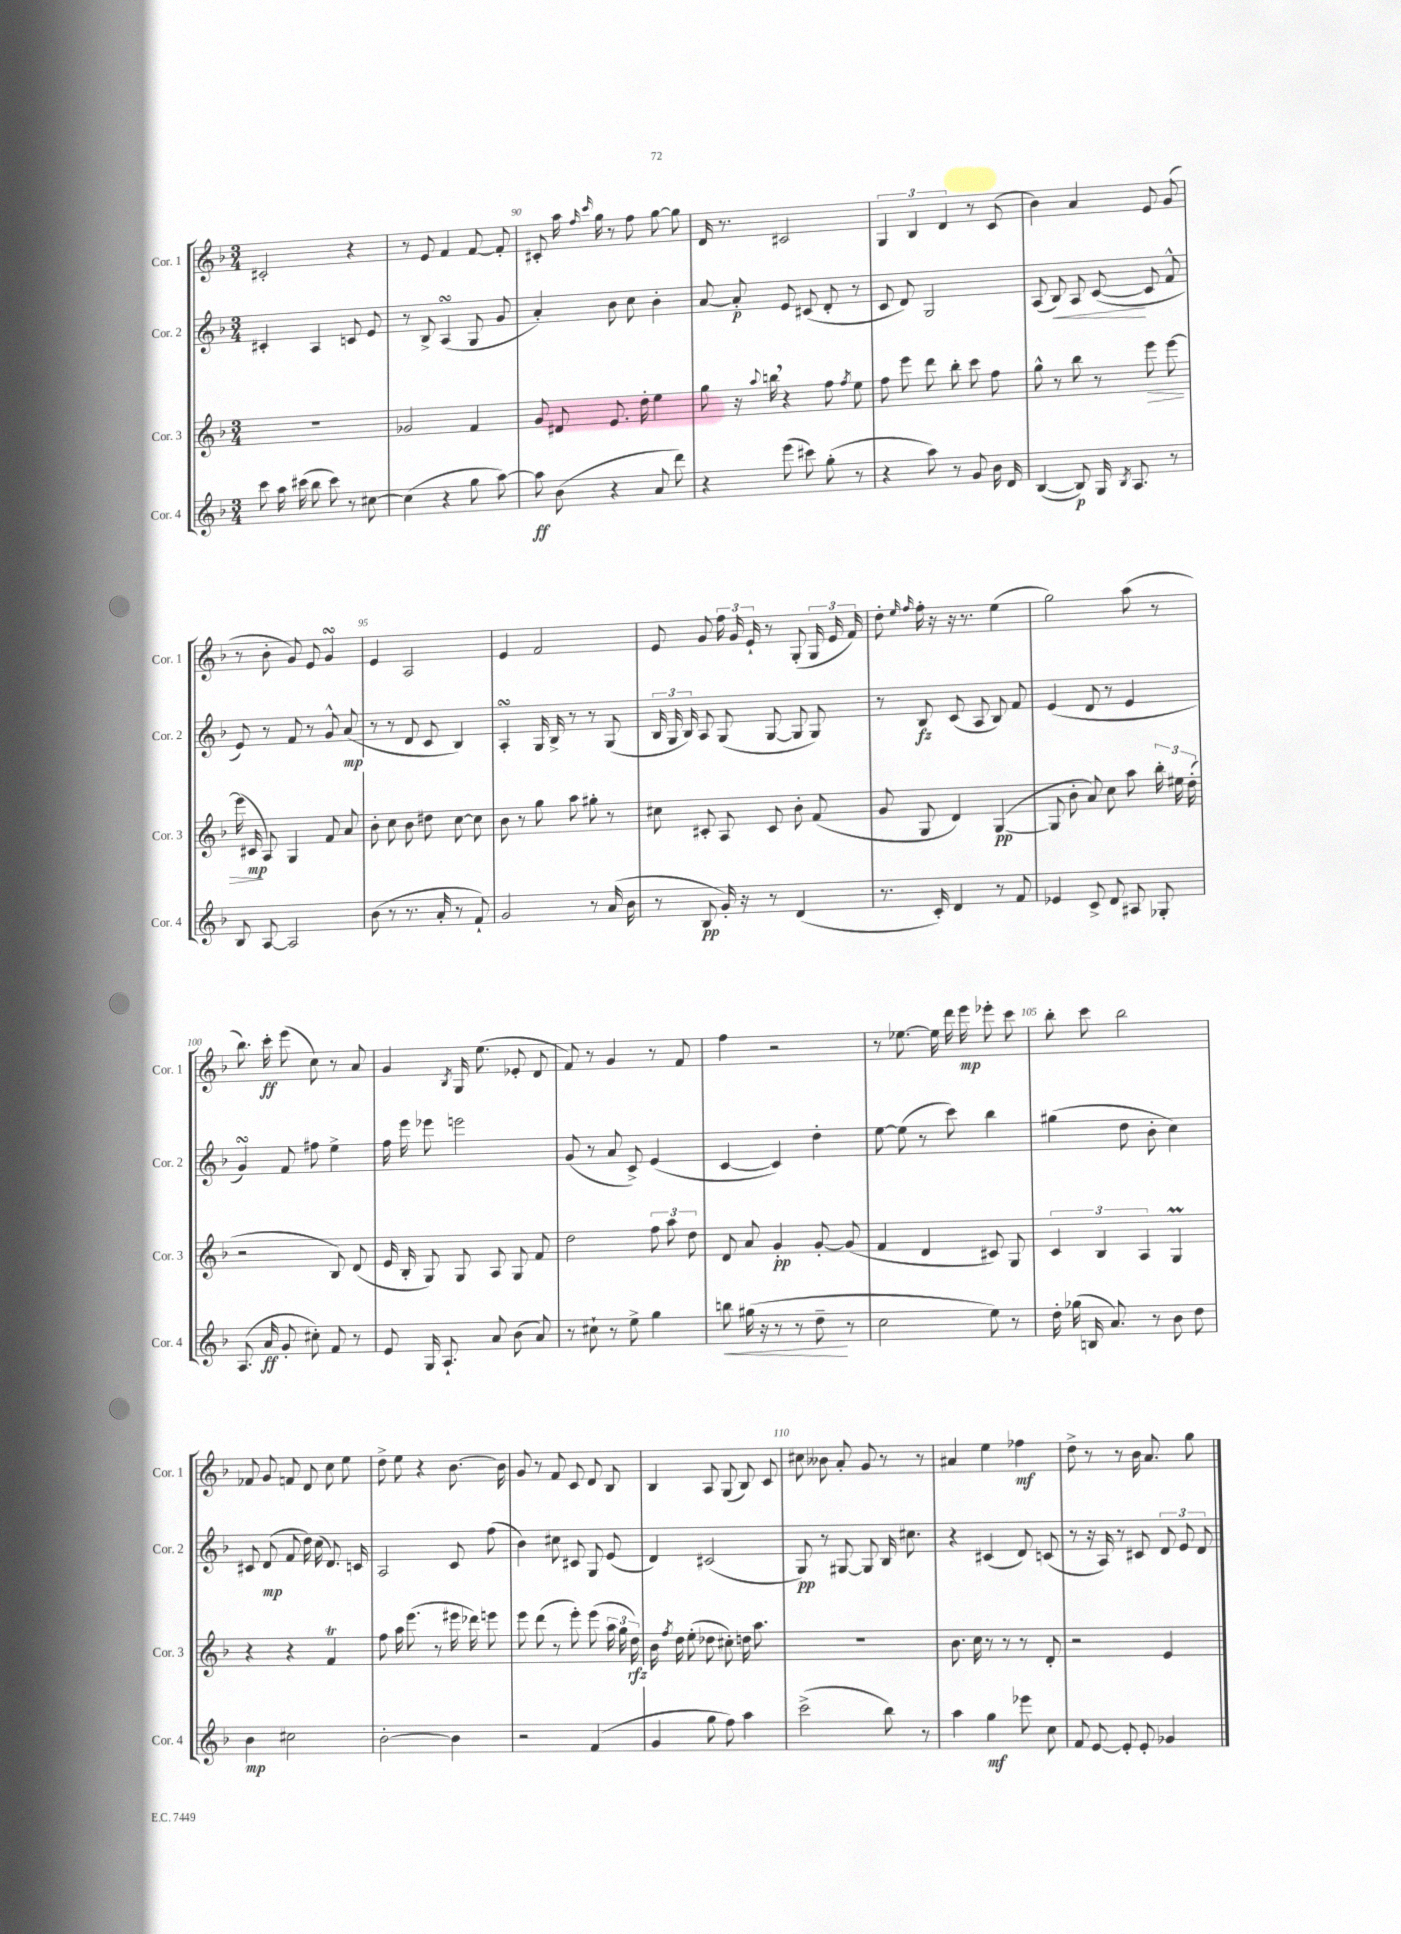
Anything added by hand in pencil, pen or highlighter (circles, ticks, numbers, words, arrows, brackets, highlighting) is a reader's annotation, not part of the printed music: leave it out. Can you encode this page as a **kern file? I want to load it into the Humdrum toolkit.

**kern	**dynam	**kern	**dynam	**kern	**dynam	**kern	**dynam
*part4	*part4	*part3	*part3	*part2	*part2	*part1	*part1
*staff4	*staff4	*staff3	*staff3	*staff2	*staff2	*staff1	*staff1
*I"Cor. 4	*	*I"Cor. 3	*	*I"Cor. 2	*	*I"Cor. 1	*
*I'Cor. 4	*	*I'Cor. 3	*	*I'Cor. 2	*	*I'Cor. 1	*
*clefG2	*	*clefG2	*	*clefG2	*	*clefG2	*
*k[b-]	*	*k[b-]	*	*k[b-]	*	*k[b-]	*
*M3/4	*	*M3/4	*	*M3/4	*	*M3/4	*
=88	=88	=88	=88	=88	=88	=88	=88
8ccc\	.	2.r	.	4c#X'/	.	2c#X'/	.
16aa\	.	.	.	.	.	.	.
(16ccc#X\	.	.	.	.	.	.	.
8bb-\	.	.	.	4A/	.	.	.
8ccc#\)	.	.	.	.	.	.	.
8r	.	.	.	8cn/	.	4r	.
[8cc#X\	.	.	.	8e/	.	.	.
=89	=89	=89	=89	=89	=89	=89	=89
(4cc#\]	.	2g-X/	.	8r	.	8r	.
.	.	.	.	8B-^/	.	8e/	.
4r	.	.	.	(4AsSsS/	.	4f/	.
8gg\	.	4f/	.	8G/	.	[8f/	.
[8aa\)	.	.	.	8g/	.	8f'/]	.
=90	=90	=90	=90	=90	=90	=90	=90
8aa\]	ff	8g/	.	4a'/)	.	8c#X'/	.
(8b-\	.	8d#X/	.	.	.	16aa\	.
.	.	.	.	.	.	16qqff/	.
.	.	.	.	.	.	16qqccc/	.
.	.	.	.	.	.	16gg\	.
4r	.	8.e/	.	8b-\	.	8r	.
.	.	.	.	8cc\	.	8ff\	.
.	.	16dd'\	.	.	.	.	.
8a/	.	4ee\	.	4b-'\	.	[8gg\	.
8ddd\)	.	.	.	.	.	8gg\]	.
=91	=91	=91	=91	=91	=91	=91	=91
4r	.	8gg\	.	[8a/	.	16d/	.
.	.	.	.	.	.	8.r	.
.	.	16r	.	8a'/]	p	.	.
.	.	8qqaa/	.	.	.	.	.
.	.	16bbn,\	.	.	.	.	.
(8eee\	.	4r	.	8e/	.	2c#X/	.
8ccc#X\)	.	.	.	(8c#X/	.	.	.
(8gg'\	.	8ff\	.	8d'/	.	.	.
.	.	8qff/	.	.	.	.	.
8r	.	8ee\	.	8r	.	.	.
=92	=92	=92	=92	=92	=92	=92	=92
4r	.	8ff\	.	8c/	.	6G/	.
.	.	8eee\	.	8d/)	.	.	.
.	.	.	.	.	.	6B-/	.
8aa\)	.	8ddd\	.	2G/	.	.	.
.	.	.	.	.	.	6d/	.
8r	.	8bb-'\	.	.	.	.	.
8g/	.	8ccc\	.	.	.	8r	.
16b-\	.	8ff\	.	.	.	(8c/	.
16d/	.	.	.	.	.	.	.
=93	=93	=93	=93	=93	=93	=93	=93
([4B-/	.	8gg^^\	.	(8A/	.	4b-\)	.
!	!	!	!	!	!LO:HP:b	!	!
.	.	8r	.	8B-/)	<	.	.
8B-/])	p	8bb-\	.	8A/	.	4a/	.
16G/	.	8r	.	([8c/	.	.	.
8qB-/	.	.	.	.	.	.	.
8.A/	.	.	.	.	.	.	.
!	!	!	!LO:HP:b	!	!	!	!
.	.	8eee\	>	8c/]	[	8e/	.
8r	.	[8eee\	.	8f^^/	.	(8g/	.
!!LO:LB:g=z
=94	=94	=94	=94	=94	=94	=94	=94
8B-/	.	(16eee\]	.	8e/)	.	8r	.
.	.	16c#X/	mp	.	.	.	.
[8A/	.	8A/)	]	8r	.	8b-'\	.
2A/]	.	4G/	.	8f/	.	8g/)	.
.	.	.	.	8r	.	8e/	.
.	.	8f/	.	8g^^/	.	4gsSSS/	.
.	.	8a/	.	(8a/	mp	.	.
=95	=95	=95	=95	=95	=95	=95	=95
(8b-\	.	8b-'\	.	8r	.	4e/	.
8r	.	8cc\	.	8r	.	.	.
8.r	.	8b-\	.	8d/	.	2A/	.
.	.	8dd#X\	.	8c/	.	.	.
16a'/	.	.	.	.	.	.	.
8r	.	[8cc\	.	4B-/)	.	.	.
8f`/)	.	8cc\]	.	.	.	.	.
=96	=96	=96	=96	=96	=96	=96	=96
2g/	.	8b-\	.	4AsSsS'/	.	4e/	.
.	.	8r	.	.	.	.	.
.	.	8gg\	.	16G/	.	2f/	.
.	.	.	.	16B-^/	.	.	.
.	.	8aa\	.	8r	.	.	.
8r	.	8gg#X'\	.	8r	.	.	.
(16a/	.	8r	.	(8G/	.	.	.
16b-\	.	.	.	.	.	.	.
=97	=97	=97	=97	=97	=97	=97	=97
8r	.	8cc#X\	.	24B-/	.	8e/	.
.	.	.	.	24G/	.	.	.
.	.	.	.	24B-/)	.	.	.
8B-/	pp	8c#X'/	.	8A/	.	8g/	.
16g'/)	.	8A/	.	(8G/	.	24ff\	.
.	.	.	.	.	.	24g/	.
16r	.	.	.	.	.	.	.
.	.	.	.	.	.	24e`/	.
8r	.	8c#/	.	[8G/	.	8r	.
(4d/	.	8b-'\	.	8G/]	.	(8G'/	.
.	.	(8f/	.	8G/)	.	24G/	.
.	.	.	.	.	.	24e/	.
.	.	.	.	.	.	24f/)	.
=98	=98	=98	=98	=98	=98	=98	=98
8.r	.	8g/	.	8r	.	8dd'\	.
.	.	.	.	.	.	16qqee/	.
.	.	.	.	.	.	16qqff/	.
.	.	8G/	.	8B-/	fz	16ff'\	.
16c'/)	.	.	.	.	.	16r	.
4d/	.	4d/)	.	(8c/	.	16r	.
.	.	.	.	.	.	8.r	.
.	.	.	.	8A/	.	.	.
8r	.	([4G/	pp	8B-/)	.	(4ee\	.
8f/	.	.	.	8f/	.	.	.
=99	=99	=99	=99	=99	=99	=99	=99
4e-X/	.	8G/]	.	(4e/	.	2gg\)	.
.	.	8b-'\	.	.	.	.	.
8c^/	.	8a/)	.	8d/	.	.	.
8d/	.	8cc\	.	8r	.	.	.
8A#X/	.	8aa\	.	4e/	.	(8aa\	.
8G-X'/	.	24bb-'\	.	.	.	8r	.
.	.	24ee#X\	.	.	.	.	.
.	.	(24dd'\	.	.	.	.	.
!!LO:LB:g=z
=100	=100	=100	=100	=100	=100	=100	=100
(8.A/	.	2r	.	4gsSSS/)	.	8.bb-\)	.
16a/	ff	.	.	.	.	16ccc'\	ff
8g'/	.	.	.	8f/	.	(8eee\	.
8cc#X'\)	.	.	.	8ff#X\	.	8cc\)	.
8f/	.	8B-/)	.	4ee^\	.	8r	.
8r	.	(8d/	.	.	.	8a/	.
=101	=101	=101	=101	=101	=101	=101	=101
8e/	.	16e/	.	16ff\	.	4g/	.
.	.	16B-'/	.	16eee\	.	.	.
16G/	.	8G/)	.	8eee-X\	.	.	.
8.A`/	.	.	.	.	.	.	.
.	.	.	.	.	.	8qB-/	.
.	.	8G/	.	2eeen\	.	16G/	.
.	.	.	.	.	.	(8.ee\	.
8a/	.	8A/	.	.	.	.	.
(8b-\	.	8G/	.	.	.	8e-X'/	.
8a/)	.	8f/	.	.	.	8d/	.
=102	=102	=102	=102	=102	=102	=102	=102
8r	.	2dd\	.	(8g/	.	8f/)	.
8cc#X`\	.	.	.	8r	.	8r	.
8r	.	.	.	8a/	.	4g/	.
8ee^\	.	.	.	8c^/)	.	.	.
4gg\	.	12ff\	.	(4e/	.	8r	.
.	.	12aa\	.	.	.	.	.
.	.	.	.	.	.	8f/	.
.	.	12dd\	.	.	.	.	.
=103	=103	=103	=103	=103	=103	=103	=103
!	!LO:HP:b	!	!	!	!	!	!
8bbn\	<	8d/	.	[4c/	.	4ff\	.
(16gg#X\	.	8a/	.	.	.	.	.
16r	.	.	.	.	.	.	.
8r	.	4g'/	pp	4c/])	.	2r	.
8r	.	.	.	.	.	.	.
8dd~\	.	[8g'/	.	4dd'\	.	.	.
8r	[	(8g/]	.	.	.	.	.
=104	=104	=104	=104	=104	=104	=104	=104
2cc\	.	4f/	.	[8ee\	.	8r	.
.	.	.	.	(8ee\]	.	[8.ee-X\	.
.	.	4d/	.	8r	.	.	.
.	.	.	.	.	.	16ee-\]	.
.	.	.	.	8ccc\)	.	16ddd\	.
.	.	.	.	.	.	16eee\	mp
8ee\)	.	8c#X/)	.	4bb-\	.	8eee-X'\	.
8r	.	8G/	.	.	.	8ccc\	.
=105	=105	=105	=105	=105	=105	=105	=105
16dd'\	.	6c/	.	(4gg#X\	.	8bb-'\	.
(16gg-X\	.	.	.	.	.	.	.
16Bn/	.	.	.	.	.	8ccc\	.
.	.	6B-/	.	.	.	.	.
8.a/)	.	.	.	.	.	.	.
.	.	.	.	8dd\	.	2bb-\	.
.	.	6A/	.	.	.	.	.
8r	.	.	.	8b-'\	.	.	.
8b-\	.	4GM/	.	4cc\)	.	.	.
8dd\	.	.	.	.	.	.	.
!!LO:LB:g=z
=106	=106	=106	=106	=106	=106	=106	=106
4b-\	mp	4r	.	8c#X/	.	8f-X/	.
.	.	.	.	(8d/	mp	8g/	.
2cc#X\	.	4r	.	8f/	.	8fn/	.
.	.	.	.	16dd\)	.	8d/	.
.	.	.	.	(16cc\	.	.	.
.	.	4fT/	.	8.d/)	.	8cc\	.
.	.	.	.	.	.	8ee\	.
.	.	.	.	16cn/	.	.	.
=107	=107	=107	=107	=107	=107	=107	=107
[2b-'\	.	8ff\	.	2A/	.	8dd^\	.
.	.	16aa\	.	.	.	8ee\	.
.	.	(8.eee\	.	.	.	.	.
.	.	.	.	.	.	4r	.
.	.	8r	.	.	.	.	.
4b-\]	.	16eee#X\	.	8c/	.	[8.b-\	.
.	.	16ddd-X\)	.	.	.	.	.
.	.	8eeen\	.	(8ff\	.	.	.
.	.	.	.	.	.	16b-\]	.
=108	=108	=108	=108	=108	=108	=108	=108
2r	.	8eee\	.	4b-\)	.	8g/	.
.	.	(8ddd\	.	.	.	8r	.
.	.	8r	.	8cc#X\	.	8f/	.
.	.	8eee'\)	.	8c#X/	.	8c/	.
(4f/	.	(8eee\	.	8G/	.	8d/	.
.	.	24aa\	.	(8e/	.	8B-/	.
.	.	24gg\	.	.	.	.	.
.	.	24dd\)	rfz	.	.	.	.
=109	=109	=109	=109	=109	=109	=109	=109
4g/	.	16b-\	.	4d/)	.	4B-/	.
.	.	8qff/	.	.	.	.	.
.	.	16dd\	.	.	.	.	.
.	.	(8ee'\	.	.	.	.	.
8gg\	.	8dd-X\	.	(2c#X/	.	8A/	.
8ff\)	.	8cc#X'\)	.	.	.	(8G/	.
4aa\	.	16ddn\	.	.	.	8B-/)	.
.	.	8.aa\	.	.	.	.	.
.	.	.	.	.	.	8c/	.
=110	=110	=110	=110	=110	=110	=110	=110
(2ccc^\	.	2.r	.	8G/)	pp	8cc#X\	.
.	.	.	.	8r	.	8b--X\	.
.	.	.	.	[8G#X/	.	8a'/	.
.	.	.	.	8G#/]	.	8g/	.
8bb-\)	.	.	.	16B-/	.	8r	.
.	.	.	.	8.cc#X\	.	.	.
8r	.	.	.	.	.	8r	.
=111	=111	=111	=111	=111	=111	=111	=111
4aa\	.	8.b-\	.	4r	.	4a#X/	.
.	.	16cc\	.	.	.	.	.
4gg\	mf	8r	.	(4c#X/	.	4ee\	.
.	.	8r	.	.	.	.	.
8eee-X\	.	8r	.	8d/)	.	4ff-X\	mf
8cc\	.	8d'/	.	(8cn/	.	.	.
=112	=112	=112	=112	=112	=112	=112	=112
8f/	.	2r	.	8r	.	8dd^\	.
[8e/	.	.	.	16r	.	8r	.
.	.	.	.	16A/)	.	.	.
8e'/]	.	.	.	8r	.	8r	.
8e'/	.	.	.	8c#X/	.	16b-\	.
.	.	.	.	.	.	8.a/	.
4g-X/	.	4e/	.	12d/	.	.	.
.	.	.	.	12e/	.	.	.
.	.	.	.	.	.	8gg\	.
.	.	.	.	12d/	.	.	.
==	==	==	==	==	==	==	==
*-	*-	*-	*-	*-	*-	*-	*-
